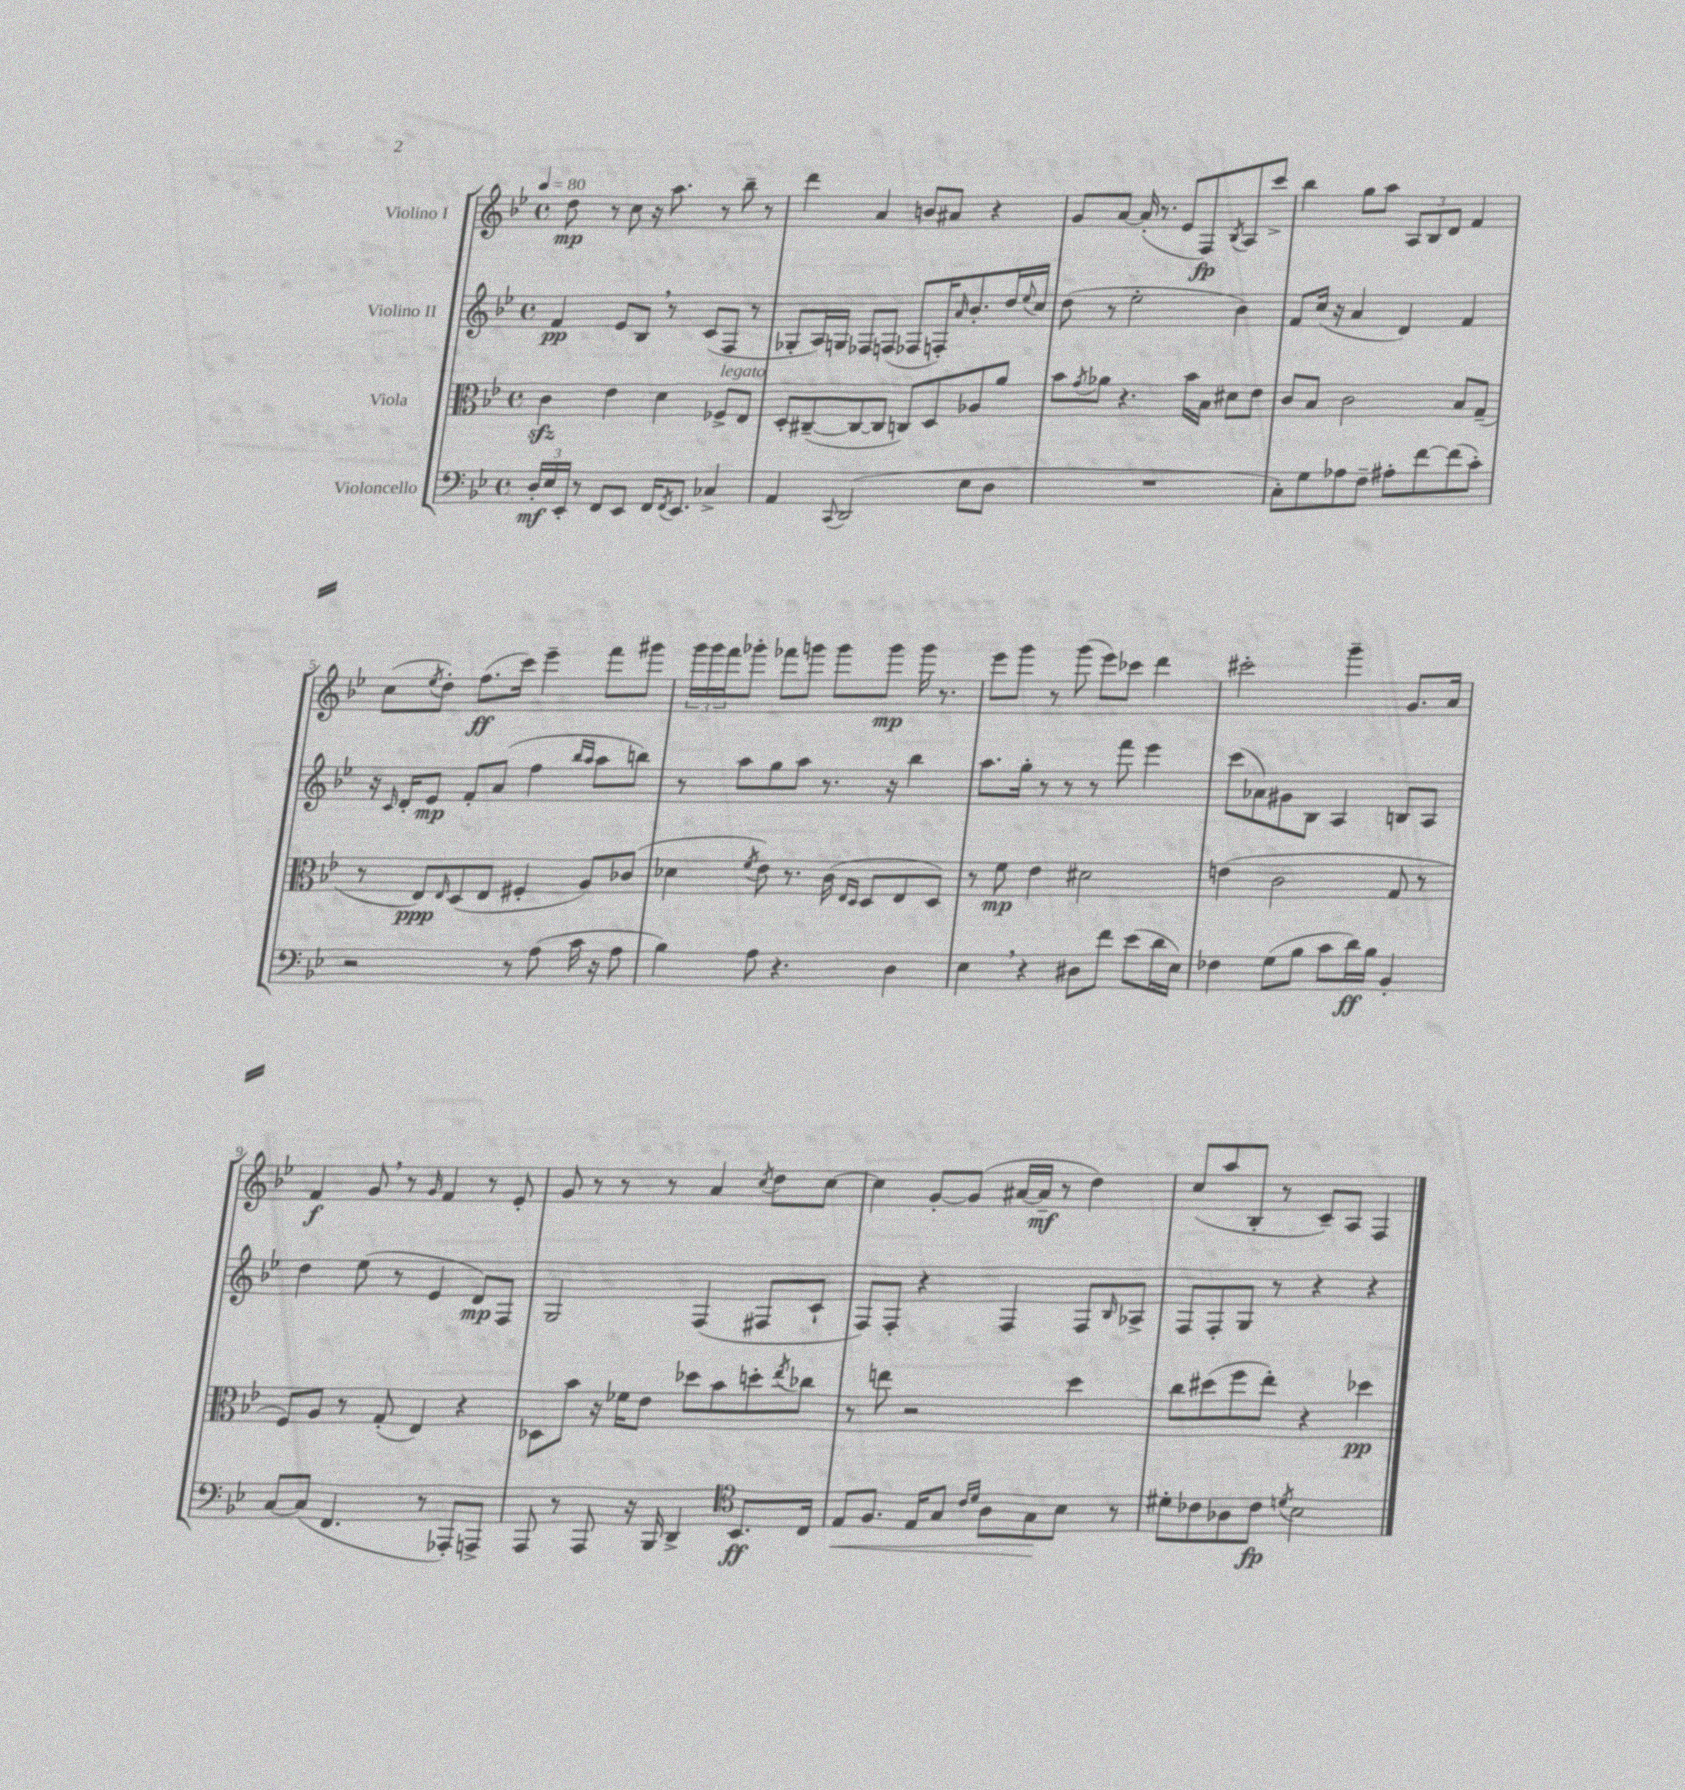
<<
\new StaffGroup <<
\new Staff = "s0" \with { instrumentName = "Violino I" } {
    \clef treble \key bes \major \defaultTimeSignature \time 4/4 \tempo 4 = 80
    d''8\mp r8 c''8 r16 a''8. r8 bes''8-- r8 |
    d'''4 a'4 b'8 ais'8 r4 |
    g'8 a'8~ a'16-.( r8. ees'8 f8\fp) \acciaccatura { bes8 } a8 c'''8-> |
    bes''4 g''8 a''8 \tuplet 3/2 { a8 bes8 d'8 } f'4 |
    c''8( \acciaccatura { ees''8 } d''8-.) f''8.\ff( c'''16) ees'''4-- f'''8 gis'''8 |
    \tuplet 3/2 { g'''16 g'''16 f'''16 } ges'''8-. fes'''8 g'''8 g'''8 g'''8\mp g'''16 r8. |
    ees'''8 g'''8 r8 g'''8( ees'''8) ces'''8 d'''4 |
    cis'''2-. g'''4-- g'8. a'16 |
    f'4\f g'8 \breathe r8 \grace { g'16 } f'4 r8 ees'8-. |
    g'8 r8 r8 r8 a'4 \acciaccatura { c''8 } d''8 c''8~ |
    c''4 g'8~-. g'8( ais'16~ ais'16--\mf r8 d''4) |
    c''8( a''8 bes8-. r8 c'8--) a8 f4 \bar "|." |
}
\new Staff = "s1" \with { instrumentName = "Violino II" } {
    \clef treble \key bes \major \defaultTimeSignature \time 4/4
    f'4\pp ees'8 bes8 \breathe r8 c'8( f8 r8 |
    ges8-. a16) g16 fes8 f8( fes8 f16-.) \grace { a'16 } bes'8.-. d''16 \appoggiatura { ees''8 } c''16 |
    d''8( r8 ees''2-. bes'4) |
    f'8 c''16( r16 a'4 d'4) f'4 |
    r16 \grace { c'16 } d'16-. ees'8\mp f'8-. a'8( f''4 \grace { bes''16 a''16 } a''8 b''8) |
    r8 a''8 g''8 a''8 r8. r16 bes''4 |
    a''8. g''16-. r8 r8 r8 f'''8 ees'''4 |
    c'''8( aes'8) gis'8 bes8 a4 b8 a8 |
    d''4 ees''8( r8 ees'4 d'8\mp) f8 |
    g2 f4( fis8 c'8-! |
    f8) f8-. r4 f4 f8 \grace { bes16 } aes8-> |
    f8 f8-. g8 r8 r4 r4 \bar "|." |
}
\new Staff = "s2" \with { instrumentName = "Viola" } {
    \clef alto \key bes \major \defaultTimeSignature \time 4/4
    c'4\sfz ees'4 d'4 fes8->^\markup { \italic "legato" } ees8 |
    d8-. cis8~--( cis8~ cis8 c8) d8 aes8 a'8 |
    bes'8 \acciaccatura { g'8 } aes'8 r4. bes'16 bes16 dis'8 ees'8 |
    c'8 bes8 c'2 bes8 g8--( |
    r8 ees8\ppp) \grace { ees16 } d8( ees8 fis4-. a8) ces'8( |
    des'4 \acciaccatura { f'8 } ees'8) r8. c'16( \grace { ees16 d16 } d8 ees8 d8) |
    r8 f'8\mp ees'4 dis'2 |
    e'4( c'2 g8 r8 |
    f8) a8 r8 g8-.( ees4) r4 |
    des8 bes'8 r16 fes'16 ees'8 des''8 bes'8 d''8-. \acciaccatura { ees''8 } ces''8 |
    r8 e''8 r2 d''4 |
    c''8 dis''8( f''8 ees''8-.) r4 des''4\pp \bar "|." |
}
\new Staff = "s3" \with { instrumentName = "Violoncello" } {
    \clef bass \key bes \major \defaultTimeSignature \time 4/4
    \tuplet 3/2 { d16-.\mf ees16 ees,16-. } r8 f,8 ees,8 f,16 \acciaccatura { f,8 } ees,8. ces4-> |
    a,4 \appoggiatura { c,8 } d,2( ees8 d8 |
    R1 |
    c8-.) g8 aes8 f8-- ais8-. f'8~ f'8( c'8-.) |
    r2 r8 a8( c'16 r16 a8 |
    bes4) a8 r4. d4 |
    ees4 \breathe r4 dis8 f'8 ees'8( d'16 ees16) |
    fes4 g8( bes8 c'8 d'16\ff) bes16 bes,4-. |
    c8~ c8( f,4. r8 aes,,8-.) a,,8-> |
    a,,8 r8 a,,8 r16 bes,,16 d,4-> \clef tenor bes,8.\ff c16 |
    ees8\< f8. ees16 g8 \grace { c'16 d'16 } a8 g8\! bes8 r8 |
    dis'8-. ces'8 aes8 ces'8\fp \acciaccatura { d'8 } bes2 \bar "|." |
}
>>
>>
